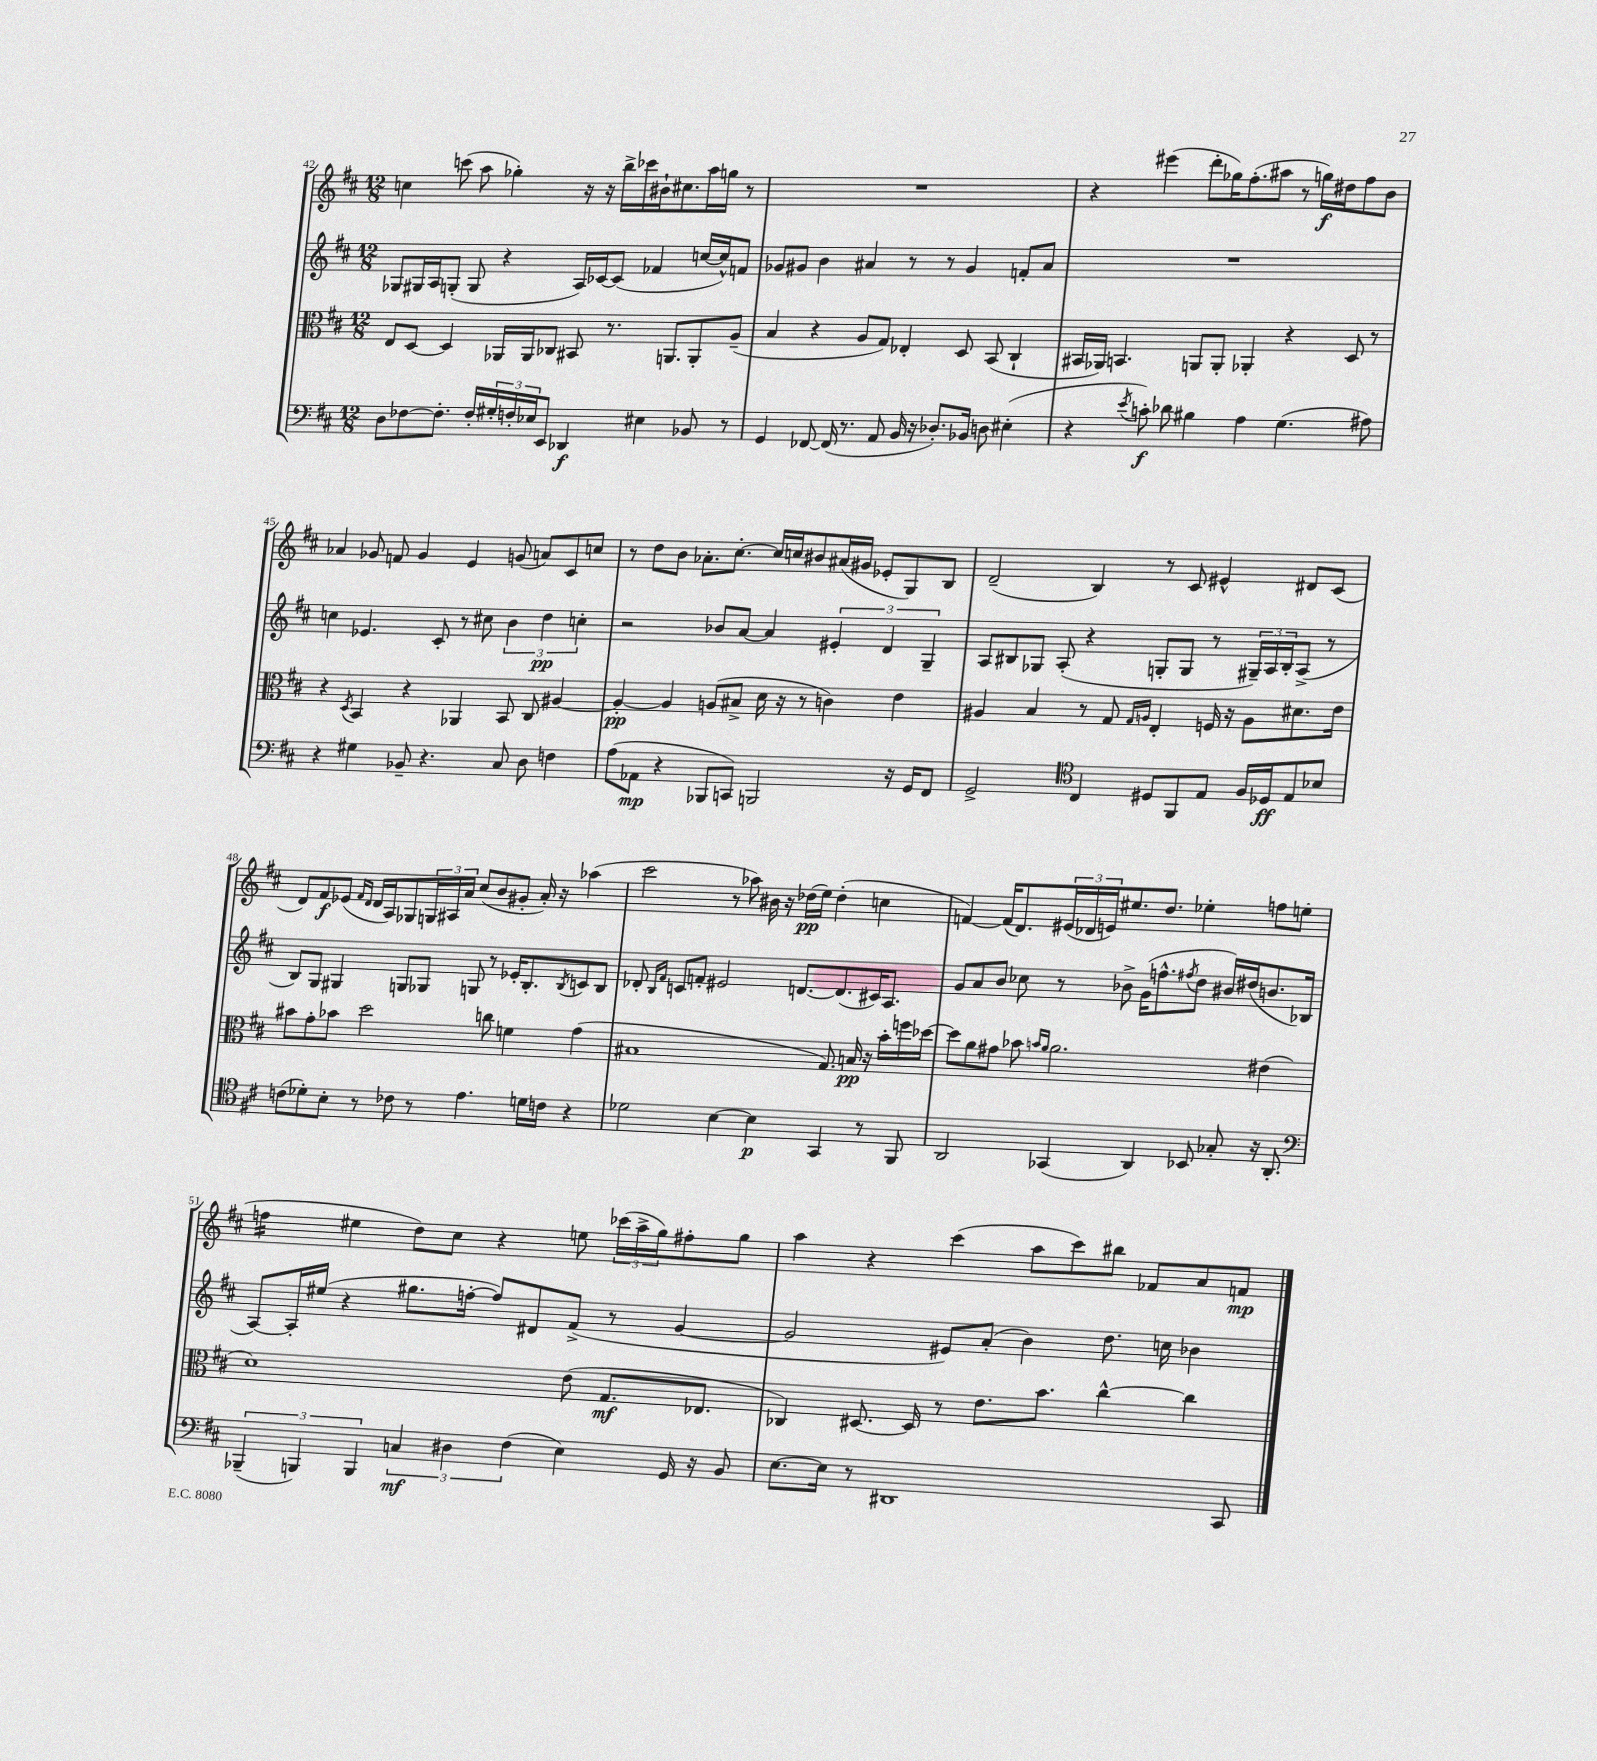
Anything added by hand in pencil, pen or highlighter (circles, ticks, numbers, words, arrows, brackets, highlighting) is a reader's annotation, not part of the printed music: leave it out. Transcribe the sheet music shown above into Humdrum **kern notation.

**kern	**dynam	**kern	**dynam	**kern	**dynam	**kern	**dynam
*part4	*part4	*part3	*part3	*part2	*part2	*part1	*part1
*staff4	*staff4	*staff3	*staff3	*staff2	*staff2	*staff1	*staff1
*clefF4	*	*clefC3	*	*clefG2	*	*clefG2	*
*k[f#c#]	*	*k[f#c#]	*	*k[f#c#]	*	*k[f#c#]	*
*M12/8	*	*M12/8	*	*M12/8	*	*M12/8	*
=42	=42	=42	=42	=42	=42	=42	=42
8D\L	.	8E/L	.	8G-X/L	.	4ccn\	.
[8F-X\	.	[8D/J	.	16G#X/L	.	.	.
.	.	.	.	16A/J	.	.	.
8.F-'\J]	.	4D/]	.	(8Gn'/J	.	(8cccn\	.
.	.	.	.	8G/	.	8aa\	.
16F-'/LL	.	.	.	.	.	.	.
24G#X'/	.	16AA-X/LL	.	4r	.	4gg-X'\)	.
24Fn'/	.	.	.	.	.	.	.
.	.	16AA-/J	.	.	.	.	.
24E-X/J	.	.	.	.	.	.	.
8EE/J	.	8C-X/J	.	.	.	.	.
4DD-X/	f	8BB#X/	.	16A/LL)	.	16r	.
.	.	.	.	[16c-X/J	.	16r	.
.	.	8.r	.	(8c-/J]	.	16bb^\LL	.
.	.	.	.	.	.	16ccc-X\	.
4E#X\	.	.	.	4f-X/	.	16b#X`\J	.
.	.	8.AAn/L	.	.	.	8.cc#X\	.
8BB-X/	.	8AA'/	.	[16ccn/LL	.	16aa\L	.
.	.	.	.	16cc^^/J])	.	16ggn\JJ	.
8r	.	(8A~/J	.	8fn/J	.	8r	.
=43	=43	=43	=43	=43	=43	=43	=43
4GG/	.	4B/	.	8g-X/L	.	1.r	.
.	.	.	.	8g#X/J	.	.	.
[8FF-X/	.	4r	.	4b\	.	.	.
(16FF-/]	.	.	.	.	.	.	.
8.r	.	.	.	.	.	.	.
.	.	8A/L	.	4a#X/	.	.	.
8AA/	.	8G/J)	.	.	.	.	.
16BB/	.	4E-X'/	.	8r	.	.	.
16r	.	.	.	.	.	.	.
8.D-X'/L)	.	.	.	8r	.	.	.
.	.	8D/	.	4g#/	.	.	.
16BB-X/Jk	.	.	.	.	.	.	.
8Dn\	.	(8BB/	.	.	.	.	.
(4E#X'\	.	4C#`/	.	8fn'/L	.	.	.
.	.	.	.	8a#/J	.	.	.
=44	=44	=44	=44	=44	=44	=44	=44
4r	.	16BB#X/LL	.	1.r	.	4r	.
.	.	16AA-X/JJ)	.	.	.	.	.
.	.	4.BBn/	.	.	.	.	.
8qe/	.	.	.	.	.	.	.
8cn'\)	f	.	.	.	.	(4eee#X\	.
8d-X\	.	.	.	.	.	.	.
4B#X\	.	8AAn/L	.	.	.	8ddd'\L	.
.	.	8AA'/J	.	.	.	16gg-X\K)	.
.	.	.	.	.	.	(8.ff#'\	.
4A\	.	4AA-X'/	.	.	.	.	.
.	.	.	.	.	.	8aa#X\J	.
(4.G\	.	4r	.	.	.	8r	.
.	.	.	.	.	.	16ggn\LL)	f
.	.	.	.	.	.	16dd#X\J	.
.	.	8D/	.	.	.	8ff#\	.
8A#X\)	.	8r	.	.	.	8b\J	.
!!LO:LB:g=z
=45	=45	=45	=45	=45	=45	=45	=45
4r	.	4r	.	4ccn\	.	4a-X/	.
.	.	8qD/	.	.	.	.	.
4G#X\	.	4BB/	.	4.e-X/	.	8g-X/	.
.	.	.	.	.	.	8fn/	.
8BB-X~/	.	4r	.	.	.	4g-/	.
4.r	.	.	.	8c#'/	.	.	.
.	.	4AA-X/	.	8r	.	4e/	.
.	.	.	.	8cc#X\	.	.	.
8C#/	.	8BB/	.	6b\	.	(8gn/	.
8D\	.	8C#/	.	.	.	8an/L)	.
.	.	.	.	6dd\	pp	.	.
4Fn\	.	[4A#X/	.	.	.	8c#/	.
.	.	.	.	6ccn'\	.	.	.
.	.	.	.	.	.	8ccn/J	.
=46	=46	=46	=46	=46	=46	=46	=46
(8A\L	.	4A#'/_	pp	2r	.	8r	.
8AA-X\J	mp	.	.	.	.	8dd\L	.
4r	.	4A#/]	.	.	.	8b\J	.
.	.	.	.	.	.	8.a-X'\L	.
8BBB-X/L	.	(8An/L	.	8b-X/L	.	.	.
.	.	.	.	.	.	[8.cc#'\J	.
8CCn/J)	.	8B#X^/J	.	[8a/J	.	.	.
2BBBn/	.	16d\	.	4a/]	.	16cc#/LL]	.
.	.	16r	.	.	.	16ccn/J	.
.	.	8r	.	.	.	8b#X/	.
.	.	4cn\)	.	6e#X'/	.	(16a#X/L	.
.	.	.	.	.	.	16g#X/JJ	.
.	.	.	.	.	.	8e-X'/L	.
.	.	.	.	6d/	.	.	.
16r	.	4e\	.	.	.	8G/)	.
16GG/KL	.	.	.	.	.	.	.
.	.	.	.	6G~/	.	.	.
8FF#/J	.	.	.	.	.	8B/J	.
=47	=47	=47	=47	=47	=47	=47	=47
2GG^/	.	4A#X/	.	8A/L	.	(2d~/	.
.	.	.	.	8B#X/	.	.	.
.	.	4B/	.	8G-X/J	.	.	.
.	.	.	.	(8A'/	.	.	.
*clefC4	*	*	*	*	*	*	*
4C#/	.	8r	.	4r	.	4B/)	.
.	.	8G/	.	.	.	.	.
.	.	16qqG/LL	.	.	.	.	.
.	.	16qqAn/JJ	.	.	.	.	.
8D#X/L	.	4E'/	.	8Gn'/L	.	8r	.
8FF#/	.	.	.	8G/J	.	8c#/	.
8E/J	.	16Fn/	.	8r	.	4e#X^^/	.
.	.	16r	.	.	.	.	.
16F#/LL	.	8A\L	.	24G#X~/LL)	.	.	.
.	.	.	.	24A/	.	.	.
16D-X/J	ff	.	.	.	.	.	.
.	.	.	.	24B#'/J	.	.	.
8E/	.	8.d#X\	.	(8A^/J	.	8d#X/L	.
8B-X/J	.	.	.	8r	.	(8c#/J	.
.	.	16e\Jk	.	.	.	.	.
!!LO:LB:g=z
=48	=48	=48	=48	=48	=48	=48	=48
(8cn\L	.	8b#X\L	.	8B/L)	.	8d/L)	.
8d-X'\)	.	8g'\	.	8G/J	.	8f#/	f
8B'\J	.	8b-X\J	.	4G#X/	.	(8e-X/J	.
.	.	.	.	.	.	16qqf#/LL	.
.	.	.	.	.	.	16qqd/JJ	.
8r	.	2dd\	.	.	.	16d/LL	.
.	.	.	.	.	.	16A/J)	.
8c-X\	.	.	.	8Gn/L	.	8G-X/	.
8r	.	.	.	8G-X/J	.	24Gn/L	.
.	.	.	.	.	.	24A#X/	.
.	.	.	.	.	.	24a/JJ	.
4.e\	.	.	.	8Gn/	.	(8cc#/L	.
.	.	8ccn\	.	8r	.	8b/	.
.	.	4fn\	.	16e-X'/KL	.	8g#X'/J	.
.	.	.	.	8.B'/	.	.	.
16dn\LL	.	.	.	.	.	16a'/)	.
16cn\JJ	.	.	.	.	.	16r	.
.	.	.	.	8qB/	.	.	.
4r	.	(4g\	.	8cn/	.	(4aa-X\	.
.	.	.	.	8B/J	.	.	.
=49	=49	=49	=49	=49	=49	=49	=49
2d-X\	.	1B#X	.	8d-X'/	.	2ccc#\	.
.	.	.	.	16qqB/LL	.	.	.
.	.	.	.	16qqf#/JJ	.	.	.
.	.	.	.	8cn/L	.	.	.
.	.	.	.	8fn'/J	.	.	.
.	.	.	.	2e#X/	.	.	.
[4B\	.	.	.	.	.	8r	.
.	.	.	.	.	.	8aa-X\)	.
4B\]	p	.	.	.	.	16b#X\	.
.	.	.	.	.	.	16r	.
.	.	.	.	[8.dn/L	.	(16dd-X\LL	pp
.	.	.	.	.	.	16ee\JJ)	.
4GG/	.	8.G/)	.	.	.	(4dd-'\	.
.	.	.	.	(8.d/]	.	.	.
.	.	16Bn/	pp	.	.	.	.
8r	.	16r	.	16c#X/K)	.	4ccn\	.
.	.	16b'\LL	.	8.A/J	.	.	.
8FF#/	.	16ffn\	.	.	.	.	.
.	.	[16dd-X\JJ	.	.	.	.	.
=50	=50	=50	=50	=50	=50	=50	=50
2AA/	.	8dd-\L]	.	8g/L	.	[4fn/)	.
.	.	8a\	.	8a/	.	.	.
.	.	8g#X\J	.	8b/J	.	(16f/KL]	.
.	.	.	.	.	.	8.d/)	.
.	.	8b-X\	.	8cc-X\	.	.	.
.	.	16qqbn/LL	.	.	.	.	.
.	.	16qqa/JJ	.	.	.	.	.
(4GG-X/	.	2.a\	.	8r	.	(24e#X/L	.
.	.	.	.	.	.	24d-X/	.
.	.	.	.	.	.	24en/J)	.
.	.	.	.	8b-X^\	.	8.ee#X/	.
4AA/)	.	.	.	(16g\KL	.	.	.
.	.	.	.	8.ffn^^\	.	8.dd/J	.
.	.	.	.	8qff#X/	.	.	.
8BB-X/	.	.	.	8dd\J	.	4ee-X'\	.
8G-X'/	.	.	.	16b#X/LL)	.	.	.
.	.	.	.	(16dd#X/J	.	.	.
16r	.	(4e#X\	.	8.bn/	.	8ffn\L	.
8.AA'/	.	.	.	.	.	.	.
.	.	.	.	.	.	(8een\J	.
.	.	.	.	16B-X/Jk	.	.	.
!!LO:LB:g=z
=51	=51	=51	=51	=51	=51	=51	=51
*clefF4	*	*	*	*	*	*	*
*	*	*	*	*	*	*tremolo	*
(6BBB-X~/	.	1d)	.	[8A/L)	.	16ffn\LL	.
.	.	.	.	.	.	16ffn\	.
.	.	.	.	16A'/L]	.	16ffn\	.
6BBBn/)	.	.	.	.	.	.	.
.	.	.	.	(16ee#X/JJ	.	16ffn\JJ	.
*	*	*	*	*	*	*Xtremolo	*
.	.	.	.	4r	.	4ee#X\	.
6BBB/	.	.	.	.	.	.	.
6Cn/	mf	.	.	8.gg#X\L	.	8dd\L)	.
.	.	.	.	.	.	8cc#\J	.
6D#X\	.	.	.	.	.	.	.
.	.	.	.	[16ffn'\Jk	.	.	.
.	.	.	.	8ff/L])	.	4r	.
(6F#\	.	.	.	.	.	.	.
.	.	.	.	8d#X/	.	.	.
4E\)	.	(8e\	.	(8f#^/J	.	8een\	.
.	.	8.G/L	mf	8r	.	(24ccc-X\LL	.
.	.	.	.	.	.	24aa^\	.
.	.	.	.	.	.	24gg\J)	.
16GG/	.	.	.	[4g/	.	8ff#X'\	.
16r	.	8.E-X/J	.	.	.	.	.
8BB/	.	.	.	.	.	8gg\J	.
=52	=52	=52	=52	=52	=52	=52	=52
[8.E\L	.	4C-X/)	.	2g/]	.	4aa\	.
16E\Jk]	.	.	.	.	.	.	.
8r	.	[8.D#X/	.	.	.	4r	.
1DD#X	.	.	.	.	.	.	.
.	.	16D#/]	.	.	.	.	.
.	.	8r	.	8e#X/L)	.	(4ccc#\	.
.	.	8.e\L	.	(8a'/J	.	.	.
.	.	.	.	4b\)	.	8aa\L	.
.	.	8.b\J	.	.	.	.	.
.	.	.	.	.	.	8ccc#\)	.
.	.	[4cc#^^\	.	8.dd\	.	8bb#X\J	.
.	.	.	.	.	.	8f-X/L	.
.	.	.	.	16ccn\	.	.	.
.	.	4cc#\]	.	4b-X\	.	8a/	.
8CC#/	.	.	.	.	.	8fn/J	mp
==	==	==	==	==	==	==	==
*-	*-	*-	*-	*-	*-	*-	*-
